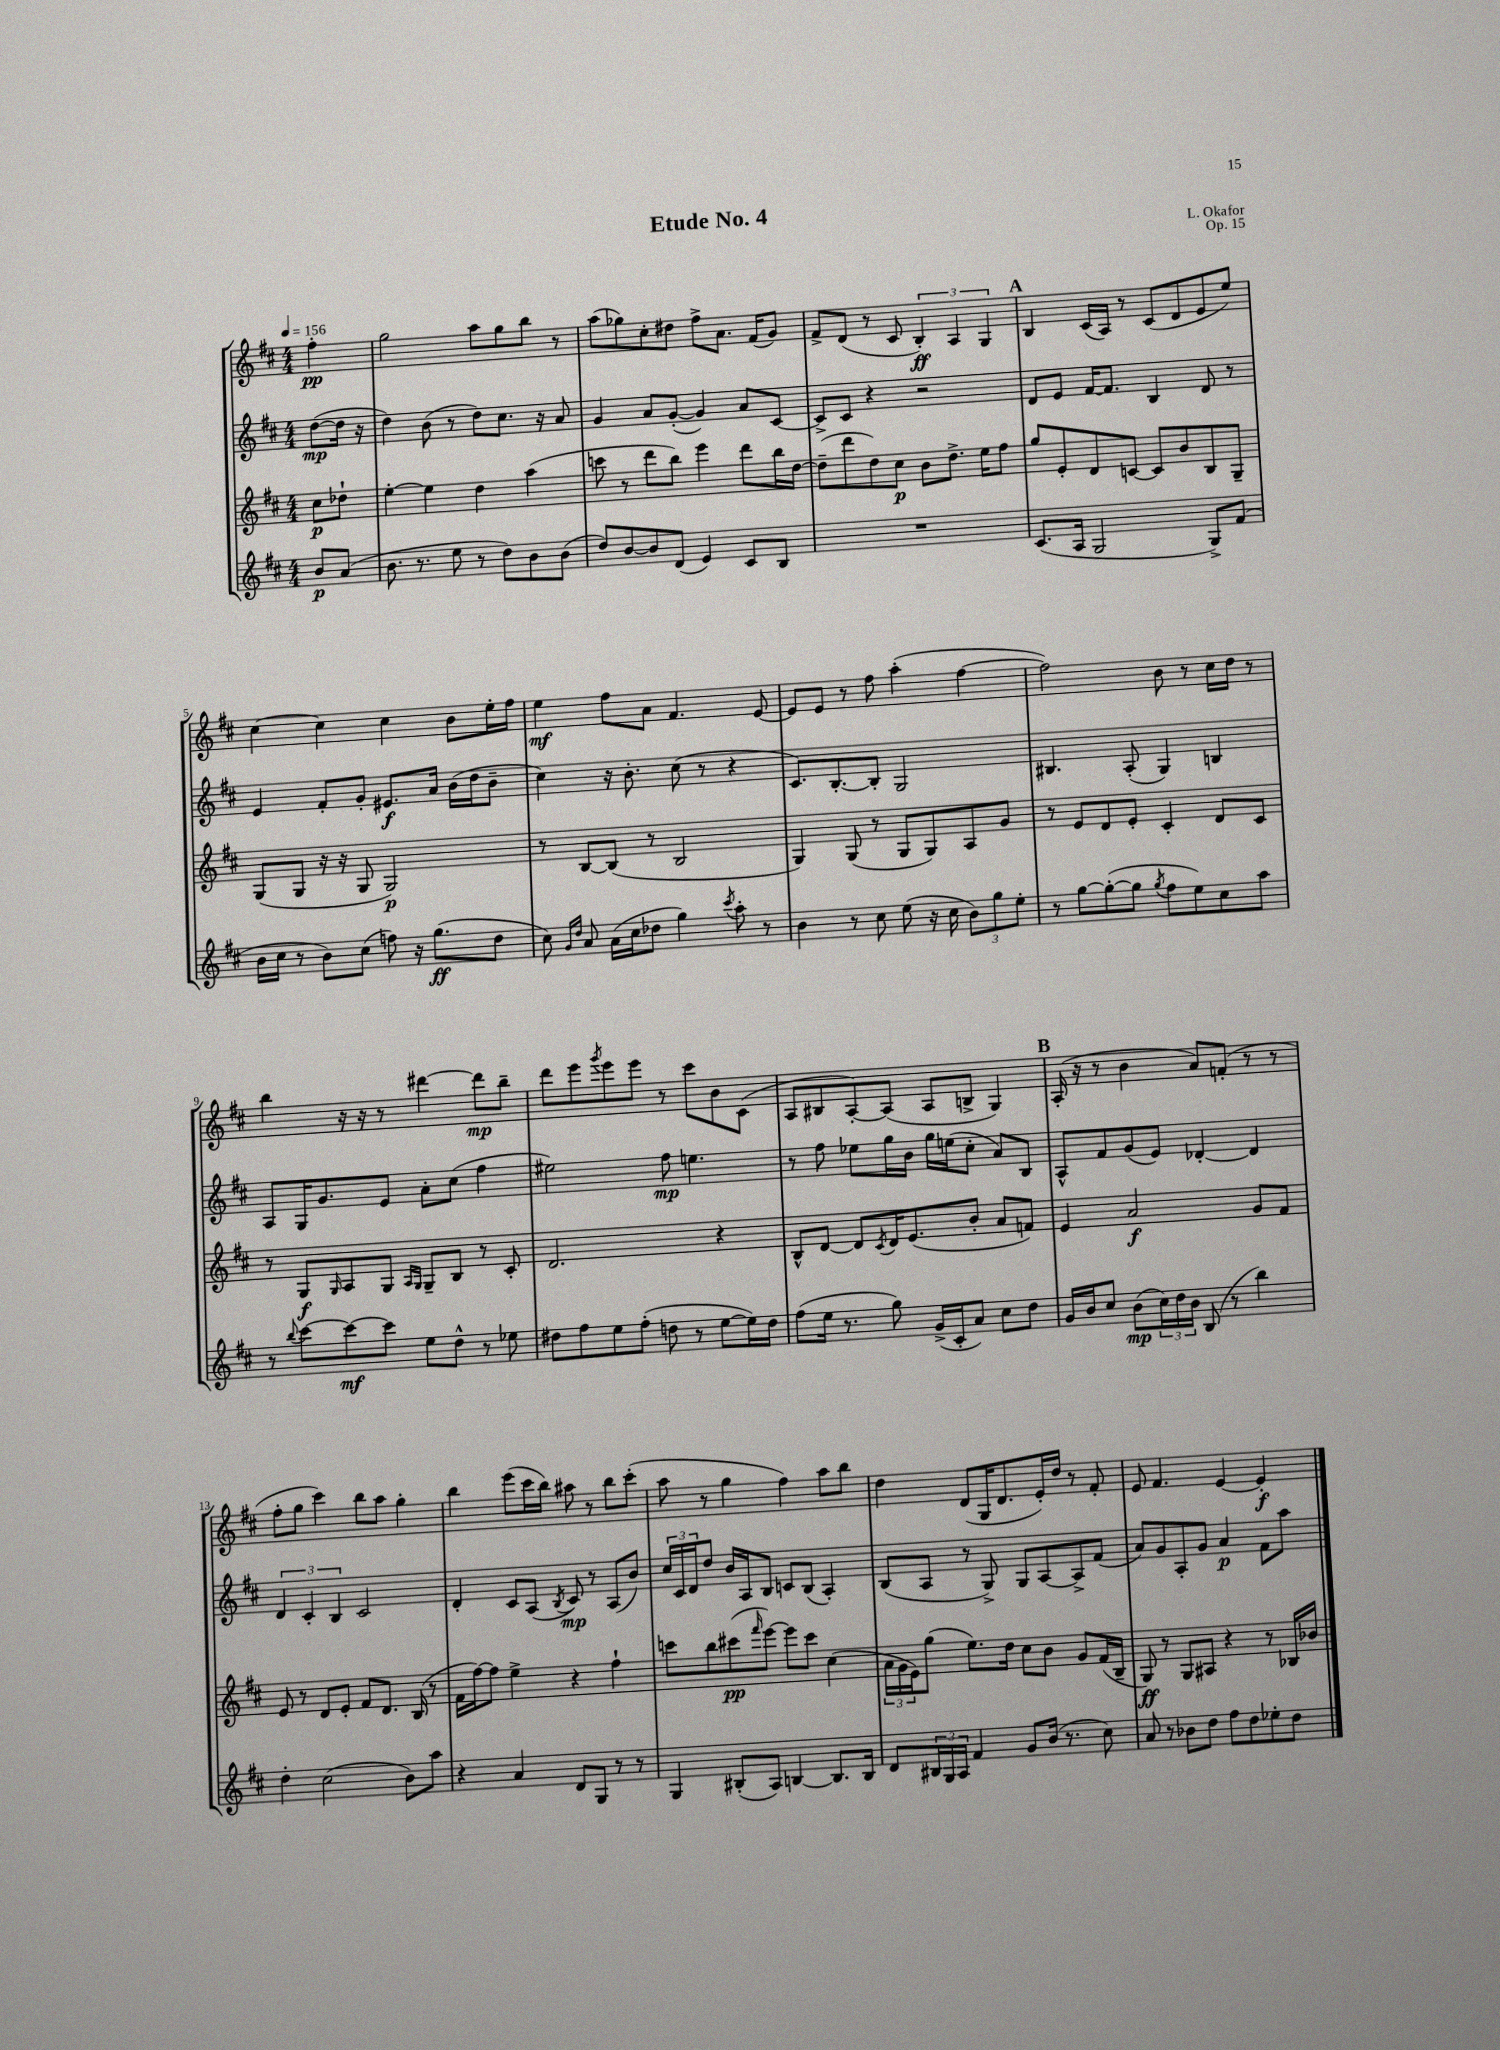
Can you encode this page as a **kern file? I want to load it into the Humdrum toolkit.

**kern	**dynam	**kern	**dynam	**kern	**dynam	**kern	**dynam
*part4	*part4	*part3	*part3	*part2	*part2	*part1	*part1
*staff4	*staff4	*staff3	*staff3	*staff2	*staff2	*staff1	*staff1
*clefG2	*	*clefG2	*	*clefG2	*	*clefG2	*
*k[f#c#]	*	*k[f#c#]	*	*k[f#c#]	*	*k[f#c#]	*
*M4/4	*	*M4/4	*	*M4/4	*	*M4/4	*
*MM156	*	*MM156	*	*MM156	*	*MM156	*
=	=	=	=	=	=	=	=
8b/L	p	8cc#\L	p	([8dd\L	mp	4ff#'\	pp
(8a/J	.	8dd-X`\J	.	16dd\Jk]	.	.	.
.	.	.	.	16r	.	.	.
=1	=1	=1	=1	=1	=1	=1	=1
8.b\	.	[4ee'\	.	4dd\)	.	2gg\	.
8.r	.	.	.	.	.	.	.
.	.	4ee\]	.	(8b\	.	.	.
8ee\	.	.	.	8r	.	.	.
8r	.	4dd\	.	8dd\L)	.	8aa\L	.
8dd\L)	.	.	.	8.cc#\J	.	8gg\	.
8b\	.	(4aa\	.	.	.	8bb\J	.
.	.	.	.	16r	.	.	.
(8b\J	.	.	.	8a/	.	8r	.
=2	=2	=2	=2	=2	=2	=2	=2
8dd/L)	.	8cccn\	.	4g/	.	(8aa\L	.
[8b/	.	8r	.	.	.	8gg-X\)	.
8b/]	.	8ddd\L	.	8a/L	.	8cc#'\	.
(8d/J	.	8bb\J)	.	([8g'/J	.	8dd#X\J	.
4e/)	.	4eee\	.	4g/])	.	8ff#^\L	.
.	.	.	.	.	.	8.a\J	.
8c#/L	.	8ddd\L	.	8a/L	.	.	.
.	.	.	.	.	.	(16f#/KL	.
8B/J	.	16bb\L	.	[8c#/J	.	8g/J)	.
.	.	[16dd\JJ	.	.	.	.	.
=3	=3	=3	=3	=3	=3	=3	=3
1r	.	(8dd~\L]	.	8c#^/L]	.	8f#^/L	.
.	.	8ddd\	.	8c#/J	.	(8d/J	.
.	.	8dd\)	.	4r	.	8r	.
.	.	8cc#\J	p	.	.	8c#/	.
.	.	8b\L	.	2r	.	6B'/)	ff
.	.	8.dd^\J	.	.	.	.	.
.	.	.	.	.	.	6A/	.
.	.	16ee\KL	.	.	.	.	.
.	.	.	.	.	.	6G/	.
.	.	8ff#\J	.	.	.	.	.
!!LO:REH:place=s1:t=A
=4	=4	=4	=4	=4	=4	=4	=4
(8.c#/L	.	8gg/L	.	8d/L	.	4B/	.
.	.	8e'/	.	8e/J	.	.	.
16A/Jk	.	.	.	.	.	.	.
2G/	.	8d/	.	[16f#/KL	.	(16c#/LL	.
.	.	.	.	8.f#/J]	.	16A/JJ)	.
.	.	[8cn/J	.	.	.	8r	.
.	.	8c/L]	.	4B/	.	(8c#/L	.
.	.	8b/	.	.	.	8d/	.
8G^/L)	.	8B/	.	8d/	.	8e/	.
(8f#/J	.	8G~/J	.	8r	.	8ee/J)	.
!!LO:LB:g=z
=5	=5	=5	=5	=5	=5	=5	=5
16b\LL	.	(8G/L	.	4e/	.	[4cc#\	.
16cc#\JJ	.	.	.	.	.	.	.
8r	.	8G/J	.	.	.	.	.
8b\L)	.	16r	.	8f#'/L	.	4cc#\]	.
.	.	16r	.	.	.	.	.
(8cc#\J	.	8G/	.	8g'/J	.	.	.
8ffn\)	.	2G/)	p	8.e#X/L	f	4cc#\	.
16r	.	.	.	.	.	.	.
(8.gg\L	ff	.	.	16a/Jk	.	.	.
.	.	.	.	(16b\LL	.	8b\L	.
.	.	.	.	16dd\J	.	.	.
8dd\J	.	.	.	8b~\J	.	16ee'\L	.
.	.	.	.	.	.	16ff#\JJ	.
=6	=6	=6	=6	=6	=6	=6	=6
8cc#\)	.	8r	.	4cc#\)	.	4ee\	mf
16qqg/LL	.	.	.	.	.	.	.
16qqdd/JJ	.	.	.	.	.	.	.
8a/	.	[8B/L	.	.	.	.	.
(16a\LL	.	(8B/J]	.	16r	.	8ff#\L	.
16cc#\J	.	.	.	8.b'\	.	.	.
8dd-X\J	.	8r	.	.	.	8a\J	.
4gg\)	.	2B/	.	(8cc#\	.	4.f#/	.
.	.	.	.	8r	.	.	.
8qccc#/	.	.	.	.	.	.	.
8aa'\	.	.	.	4r	.	.	.
8r	.	.	.	.	.	[8e/	.
=7	=7	=7	=7	=7	=7	=7	=7
4b\	.	4G/)	.	8.c#/L)	.	8e/L]	.
.	.	.	.	.	.	8e/J	.
.	.	.	.	[8.B'/	.	.	.
8r	.	(8G/	.	.	.	8r	.
8cc#\	.	8r	.	8B'/J]	.	8ff#\	.
(8ee\	.	8G/L	.	2G/	.	(4aa'\	.
16r	.	8G/)	.	.	.	.	.
16cc#\	.	.	.	.	.	.	.
12b\L)	.	8A/	.	.	.	[4ff#\	.
12gg\	.	.	.	.	.	.	.
.	.	8g/J	.	.	.	.	.
12ee'\J	.	.	.	.	.	.	.
=8	=8	=8	=8	=8	=8	=8	=8
8r	.	8r	.	4.B#X/	.	2ff#\])	.
[8gg\L	.	8e/L	.	.	.	.	.
(8gg'\_	.	8d/	.	.	.	.	.
8gg\J]	.	8e'/J	.	(8A'/	.	.	.
8qgg/	.	.	.	.	.	.	.
8ff#\L	.	4c#'/	.	4G/)	.	8b\	.
8ee\)	.	.	.	.	.	8r	.
8cc#\	.	8d/L	.	4Bn/	.	16cc#\LL	.
.	.	.	.	.	.	16dd\JJ	.
8aa\J	.	8c#/J	.	.	.	8r	.
!!LO:LB:g=z
=9	=9	=9	=9	=9	=9	=9	=9
8r	.	8r	.	8A/L	.	4bb\	.
8qqbb/	.	.	.	.	.	.	.
[8ccc#\L	.	8G/L	f	16G/K	.	.	.
.	.	.	.	8.g/	.	.	.
.	.	16qqG/	.	.	.	.	.
8ccc#\_	mf	8A/	.	.	.	16r	.
.	.	.	.	.	.	16r	.
8ccc#\J]	.	8G/J	.	8e/J	.	8r	.
.	.	16qqA/LL	.	.	.	.	.
.	.	16qqG/JJ	.	.	.	.	.
8ee\L	.	8G~/L	.	8a'\L	.	[4ddd#X\	.
8dd^^\J	.	8B/J	.	(8cc#\J	.	.	.
8r	.	8r	.	4ff#\	.	8ddd#\L]	mp
8ee-X\	.	8c#'/	.	.	.	8bb~\J	.
=10	=10	=10	=10	=10	=10	=10	=10
8dd#X\L	.	2.d/	.	2ee#X\)	.	8ddd\L	.
8ff#\	.	.	.	.	.	8eee\	.
.	.	.	.	.	.	8qggg/	.
8ee\	.	.	.	.	.	8eee\	.
(8ff#'\J	.	.	.	.	.	8eee\J	.
8ddn\	.	.	.	8ff#\	mp	8r	.
8r	.	.	.	4.een\	.	8ccc#\L	.
[8ee\L	.	4r	.	.	.	8b\	.
16ee\L])	.	.	.	.	.	(8c#\J	.
16dd\JJ	.	.	.	.	.	.	.
=11	=11	=11	=11	=11	=11	=11	=11
(8ff#\L	.	8B^^/L	.	8r	.	8A/L	.
16ee\Jk	.	[8d/J	.	8ff#\	.	8B#X/	.
8.r	.	.	.	.	.	.	.
.	.	8d/L]	.	8ee-X\L	.	[8A'/)	.
.	.	8qc#/	.	.	.	.	.
8gg\)	.	16d/K	.	16gg\L	.	(8A/J]	.
.	.	(8.e/	.	16b\JJ	.	.	.
(16g^/LL	.	.	.	16gg\LL	.	8A/L	.
16c#'/J	.	.	.	(16een\J	.	.	.
8a/J)	.	8b'/J	.	8cc#'\J	.	8Bn^/J	.
8cc#\L	.	8a/L	.	8a/L)	.	4G/)	.
8dd\J	.	8fn/J)	.	8B/J	.	.	.
!!LO:REH:place=s1:t=B
=12	=12	=12	=12	=12	=12	=12	=12
16g/LL	.	4e/	.	8A^^/L	.	(16A'/	.
16b/J	.	.	.	.	.	16r	.
8cc#/J	.	.	.	8f#/	.	8r	.
(8b\L	mp	2a/	f	(8g/	.	4b\	.
24cc#\L)	.	.	.	8e/J)	.	.	.
24dd\	.	.	.	.	.	.	.
24b\JJ	.	.	.	.	.	.	.
(8B/	.	.	.	[4d-X'/	.	8a/L)	.
8r	.	.	.	.	.	(8fn'/J	.
4bb\)	.	8g/L	.	4d-/]	.	8r	.
.	.	8f#/J	.	.	.	8r	.
!!LO:LB:g=z
=13	=13	=13	=13	=13	=13	=13	=13
4dd'\	.	8e/	.	6d/	.	8ff#'\L	.
.	.	8r	.	.	.	8gg\J	.
.	.	.	.	6c#'/	.	.	.
(2cc#\	.	8d/L	.	.	.	4ccc#\)	.
.	.	.	.	6B/	.	.	.
.	.	8e'/J	.	.	.	.	.
.	.	8f#/L	.	2c#/	.	8bb\L	.
.	.	8.d/J	.	.	.	8aa\J	.
8b\L)	.	.	.	.	.	4gg'\	.
.	.	(16B/	.	.	.	.	.
8aa\J	.	8r	.	.	.	.	.
=14	=14	=14	=14	=14	=14	=14	=14
4r	.	16f#\LL	.	4d'/	.	4bb\	.
.	.	[16ff#\J)	.	.	.	.	.
.	.	8ff#\J]	.	.	.	.	.
4a/	.	4ee^\	.	8c#/L	.	(8eee\L	.
.	.	.	.	(8A/J	.	16ccc#\L	.
.	.	.	.	.	.	16bb\JJ)	.
.	.	.	.	8qB/	.	.	.
8d/L	.	4r	.	8c#/)	mp	8aa#X\	.
8G/J	.	.	.	8r	.	8r	.
8r	.	4ff#`\	.	(8A/L	.	8bb\L	.
8r	.	.	.	8b/J)	.	(8ccc#'\J	.
=15	=15	=15	=15	=15	=15	=15	=15
4G/	.	8cccn\L	.	24cc#/LL	.	8aa\	.
.	.	.	.	24c#/	.	.	.
.	.	.	.	24d/J	.	.	.
.	.	8bb\	.	8dd/J	.	8r	.
(8B#X'/L	.	(8ccc#X\	pp	16b/LL	.	4gg\	.
.	.	.	.	16A/J	.	.	.
.	.	16qqfff#/	.	.	.	.	.
8A/J)	.	[8eee\J)	.	8B/J	.	.	.
[4Bn/	.	8eee\L]	.	8cn/L	.	4ff#\)	.
.	.	8ccc#\J	.	(8B/J	.	.	.
8.B/L]	.	(4cc#\	.	4A'/)	.	8aa\L	.
.	.	.	.	.	.	8bb\J	.
16B/Jk	.	.	.	.	.	.	.
=16	=16	=16	=16	=16	=16	=16	=16
8d/L	.	24a\LL	.	(8B/L	.	4dd\	.
.	.	24g\	.	.	.	.	.
.	.	24e\J)	.	.	.	.	.
24B#X/L	.	(8gg\J	.	8A/J	.	.	.
24G/	.	.	.	.	.	.	.
24A/JJ	.	.	.	.	.	.	.
4f#/	.	8.ee\L)	.	8r	.	(8d/L	.
.	.	.	.	8G^/)	.	16G/K	.
.	.	16dd\Jk	.	.	.	8.d/	.
8g/L	.	8cc#\L	.	8G/L	.	.	.
(16b/Jk	.	8b\J	.	[8A/	.	16e'/L)	.
8.r	.	.	.	.	.	16dd/JJ	.
.	.	8g/L	.	8A^/]	.	8r	.
8cc#\)	.	(16f#/L	.	(8f#/J	.	8f#'/	.
.	.	16B~/JJ	.	.	.	.	.
=17	=17	=17	=17	=17	=17	=17	=17
8a/	.	8G/)	ff	8a/L)	.	8e/	.
8r	.	8r	.	8g/	.	4.f#/	.
8b-X\L	.	8G/L	.	8A'/	.	.	.
8dd\J	.	8A#X/J	.	8g/J	.	.	.
8ff#\L	.	4r	.	4a/	p	[4e/	.
8dd\	.	.	.	.	.	.	.
8ee-X'\	.	8r	.	8f#\L	.	4e'/]	f
8dd\J	.	16B-X/LL	.	8aa\J	.	.	.
.	.	16b-X/JJ	.	.	.	.	.
==	==	==	==	==	==	==	==
*-	*-	*-	*-	*-	*-	*-	*-
